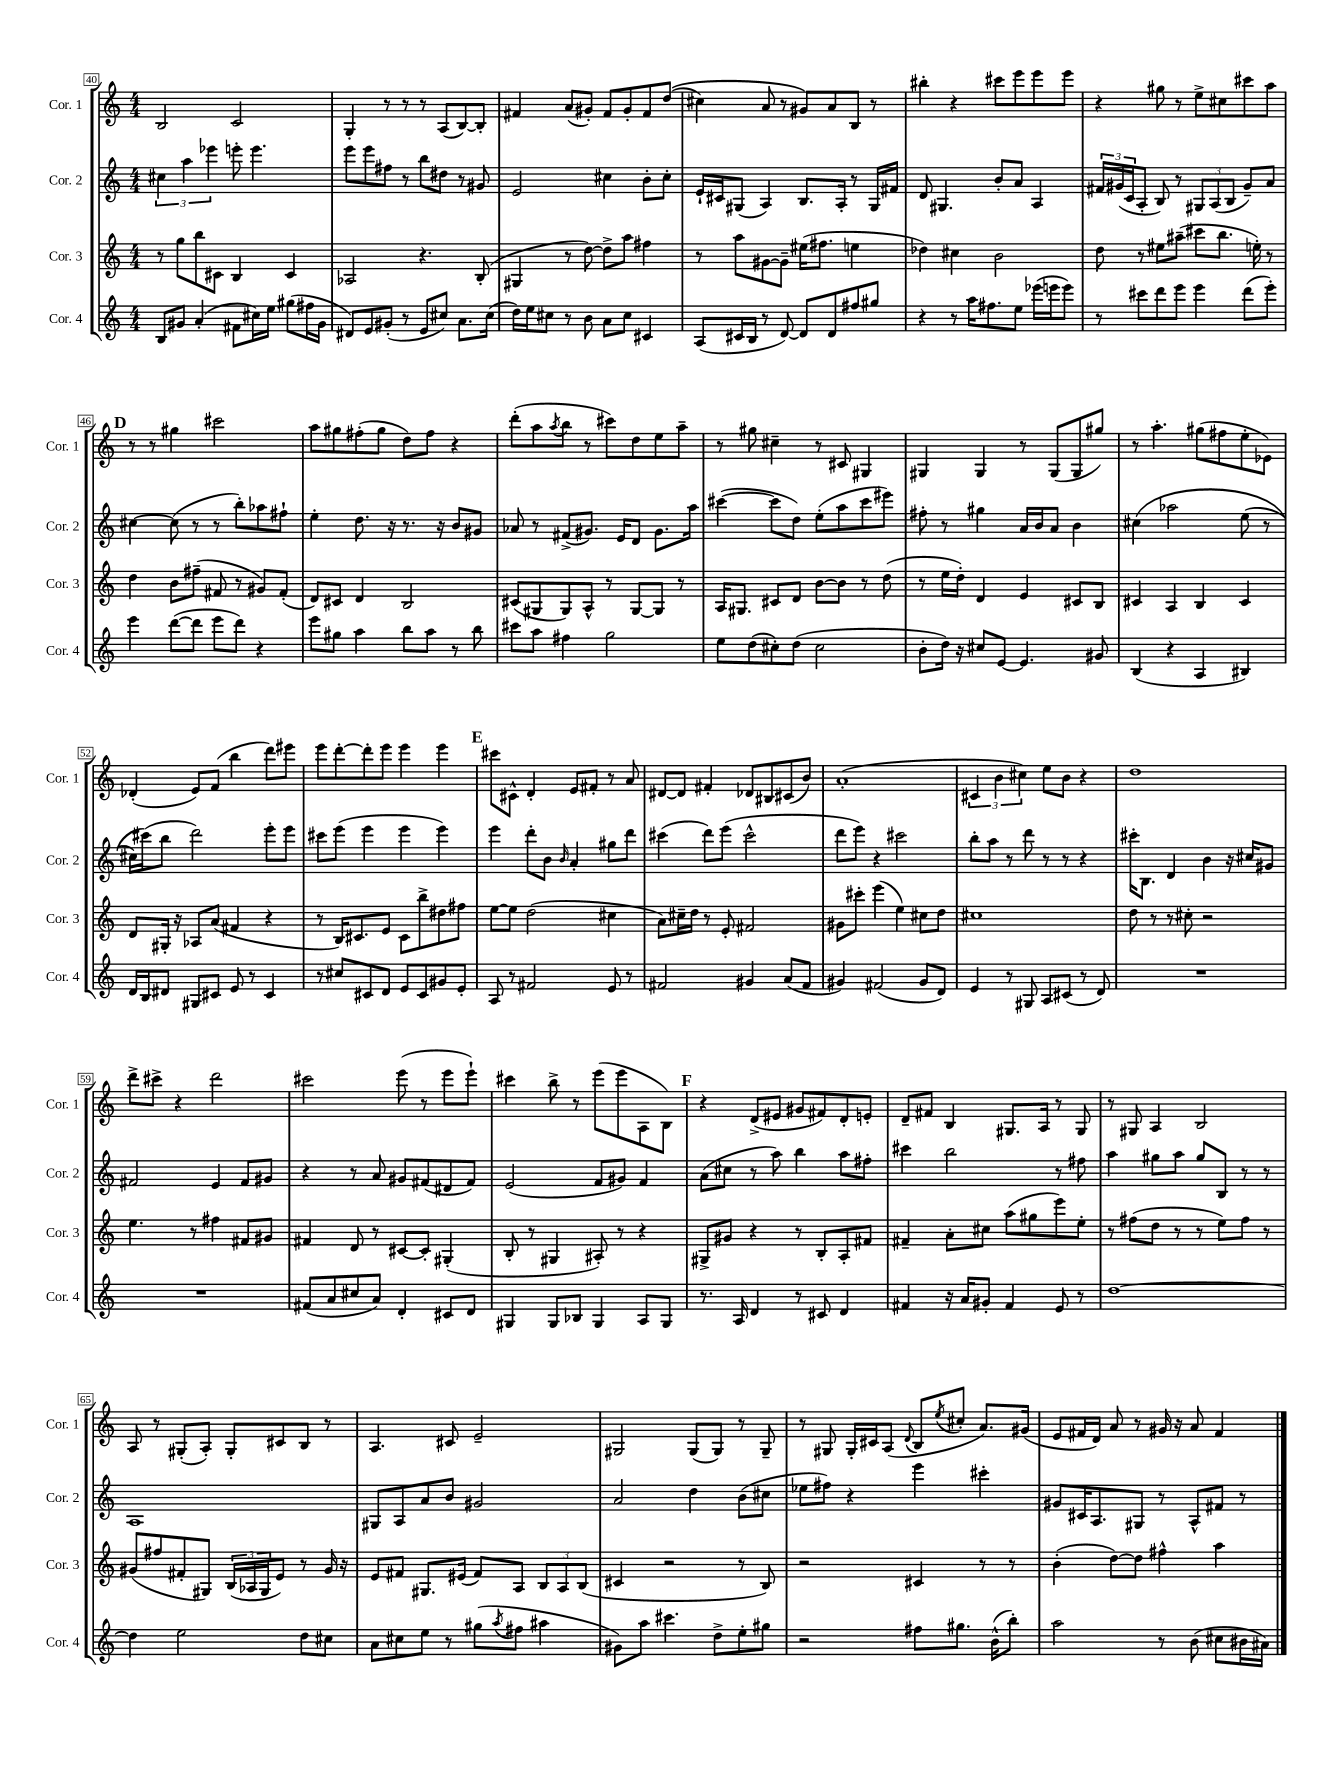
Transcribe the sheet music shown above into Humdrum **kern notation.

**kern	**kern	**kern	**kern
*part4	*part3	*part2	*part1
*staff4	*staff3	*staff2	*staff1
*I"Cor. 4	*I"Cor. 3	*I"Cor. 2	*I"Cor. 1
*I'Cor. 4	*I'Cor. 3	*I'Cor. 2	*I'Cor. 1
*clefG2	*clefG2	*clefG2	*clefG2
*k[]	*k[]	*k[]	*k[]
*M4/4	*M4/4	*M4/4	*M4/4
=40	=40	=40	=40
8B/L	8r	6cc#X\	2B/
8g#X/J	8gg\L	.	.
.	.	6aa\	.
(4a'/	8bb\	.	.
.	.	6eee-X\	.
.	8c#X\J	.	.
8f#X\L	4B/	8eeen'\	2c/
16cc#X\L)	.	4.eee\	.
16ee\JJ	.	.	.
(8gg#X\L	4c#/	.	.
16ff#X\L	.	.	.
16g#\JJ	.	.	.
=41	=41	=41	=41
8d#X/L)	2A-X/	8eee\L	4G'/
8e/	.	8eee\	.
(8g#X'/J	.	8ff#X\J	8r
8r	.	8r	8r
8e/L	4.r	8bb\L	8r
8cc#X/J)	.	8dd#X\J	(8A/L
8.a\L	.	8r	[8B/)
.	(8B'/	8g#X/	8B'/J]
(16cc#\Jk	.	.	.
=42	=42	=42	=42
16dd\LL)	4G#X/	2e/	4f#X/
16ee\J	.	.	.
8cc#X\J	.	.	.
8r	8r	.	(8a/L
8b\	[8dd\)	.	8g#X'/J)
8a\L	8dd^\L]	4cc#X\	8f#/L
8cc#\J	8aa\J	.	8g#'/
4c#X/	4ff#X\	8b'\L	8f#/
.	.	8cc#'\J	((8dd/J
=43	=43	=43	=43
(8A/L	8r	16e`/LL	4cc#X\)
.	.	16c#X/J	.
16c#X/L	8aa\L	(8G#X/J	.
16B/JJ	.	.	.
8r	[8g#X\	4A/)	8a/
[8d/)	8g#~\J]	.	8r
8d/L]	(16ee#X\KL	8.B/L	8g#X/L)
.	8.ff#X\J	.	.
8d/	.	.	8a/
.	.	16A'/Jk	.
8ff#X/	4een\	8r	8B/J
8gg#X/J	.	16G#/LL	8r
.	.	16f#X/JJ	.
=44	=44	=44	=44
4r	4dd-X\)	8d/	4bb#X'\
.	.	4.G#X/	.
8r	4cc#X\	.	4r
16aa\KL	.	.	.
8.ff#X\	.	.	.
.	2b\	8b'/L	8ccc#X\L
8ee\J	.	8a/J	8eee\
(16eee-X\LL	.	4A/	8eee\
16eeen\J	.	.	.
8eee\J)	.	.	8eee\J
=45	=45	=45	=45
8r	8dd\	24f#X/LL	4r
.	.	(24g#X/	.
.	.	24c/J	.
8ccc#X\L	8r	8A'/J	.
8ddd\	8ee#X\L	8B/)	8gg#X\
8eee\J	(8aa#X~\J	8r	8r
4eee\	8ccc#X\L	12G#X/L	8ee^\L
.	.	(12A/	.
.	8.bb\J	.	8cc#X\
.	.	12B/J	.
(8ddd\L	.	8g#~/L)	8ccc#X\
.	16een'\)	.	.
8eee'\J)	8r	8a/J	8aa\J
!!LO:LB:g=z
!!LO:REH:place=s1:t=D
=46	=46	=46	=46
4eee\	4dd\	[4cc#X\	8r
.	.	.	8r
([8ddd\L	8b\L	(8cc#\]	4gg#X\
8ddd\J]	(8ff#X~\J	8r	.
8eee\L	8f#X/	8r	2ccc#X\
8ddd\J)	8r	8bb'\L)	.
4r	8g#X/L)	8aa-X\	.
.	(8f#'/J	8ff#X`\J	.
=47	=47	=47	=47
8eee\L	8d/L)	4ee'\	8aa\L
8gg#X\J	8c#X/J	.	8gg#X\
4aa\	4d/	8.dd\	(8ff#X'\
.	.	.	8gg#\J
.	.	16r	.
8bb\L	2B/	8.r	8dd\L)
8aa\J	.	.	8ff#\J
.	.	16r	.
8r	.	8b/L	4r
8bb\	.	8g#X/J	.
=48	=48	=48	=48
8ccc#X\L	(8c#X/L	8a-X/	(8ddd'\L
8aa\J	8G#X/	8r	8aa\
.	.	.	8qaa/
4ff#X\	8G#/)	(8f#X^/L	8bb\J
.	8A^^/J	8.g#X/J)	8r
2gg\	8r	.	8ccc#X\L)
.	.	16e/KL	.
.	[8G#/L	8d/J	8dd\
.	8G#/J]	8.g#\L	8ee\
.	8r	.	8aa~\J
.	.	16aa\Jk	.
=49	=49	=49	=49
8ee\L	16A/KL	([4ccc#X\	8r
.	8.G#X/J	.	.
(8dd\	.	.	8gg#X\
8cc#X'\)	8c#X/L	8ccc#\L]	4cc#X~\
(8dd\J	8d/J	8dd\J)	.
2cc#\	[8b\L	(8ee'\L	8r
.	8b\J]	8aa\	8c#X/
.	8r	8ccc#\	4G#X/
.	(8dd\	8eee#X\J)	.
=50	=50	=50	=50
8b'\L	8r	8ff#X'\	4G#X/
16dd\Jk)	16ee\LL	8r	.
16r	16dd'\JJ)	.	.
8cc#X/L	4d/	4gg#X\	4G#/
[8e/J	.	.	.
4.e/]	4e/	16a/LL	8r
.	.	16b/J	.
.	.	8a/J	(8G#/L
.	8c#X/L	4b\	8G#/
8g#X/	8B/J	.	8gg#X/J)
=51	=51	=51	=51
(4B/	4c#X/	(4cc#X\	8r
.	.	.	4.aa'\
4r	4A/	2aa-X\	.
4A/	4B/	.	(8gg#X\L
.	.	.	8ff#X\
4B#X/)	4c#/	(8ee\	8ee'\
.	.	8r	8e-X\J)
!!LO:LB:g=z
=52	=52	=52	=52
16d/LL	8d/L	16cc#X\LL)	(4d-X'/
16B/J	.	(16ccc#X\J)	.
8d#X/J	16G#X'/Jk	8bb\J	.
.	16r	.	.
8G#X/L	8A-X/L	2ddd\)	8e/L)
8c#X/J	(8a/J	.	(8f/J
8e/	4f#X/	.	4bb\
8r	.	.	.
4c#/	4r	8eee'\L	8ddd\L)
.	.	8eee\J	8eee#X\J
=53	=53	=53	=53
8r	8r	8ccc#X\L	8eee\L
8cc#X/L	16B/KL)	(8eee\J	[8ddd'\
.	8.c#X/	.	.
8c#X/	.	4eee\	8ddd'\]
8d/J	8e/J	.	8eee\J
8e/L	8c#\L	4eee\	4eee\
8c#/	8bb^\	.	.
8g#X/	8dd#X\	4eee\)	4eee\
8e'/J	8ff#X\J	.	.
!!LO:REH:place=s1:t=E
=54	=54	=54	=54
8A/	[8ee\L	4eee\	8ccc#X\L
8r	8ee\J]	.	8c#X^^\J
2f#X/	(2dd\	8ddd'\L	4d'/
.	.	8b\J	.
.	.	16qqb/	.
.	.	4a'/	8e/L
.	.	.	8f#X'/J
8e/	4cc#X\	8gg#X\L	8r
8r	.	8ddd\J	8a/
=55	=55	=55	=55
2f#X/	8a\L)	(4ccc#X\	[8d#X/L
.	16cc#X~\L	.	8d#/J]
.	16dd\JJ	.	.
.	8r	8ddd\L)	4f#X'/
.	8e'/	(8eee\J	.
4g#X/	2f#X/	2ccc#^^\	8d-X/L
.	.	.	8B#X/
(8a/L	.	.	(8c#X/
8f#/J	.	.	8b/J)
=56	=56	=56	=56
4g#X/)	8g#X\L	8ddd\L	(1a'
.	8ccc#X'\J	8eee\J)	.
(2f#X/	(4eee\	4r	.
.	4ee\)	2ccc#X\	.
8g#/L	8cc#X\L	.	.
8d/J)	8dd\J	.	.
=57	=57	=57	=57
4e/	1cc#X	8bb'\L	6c#X/
.	.	8aa\J	.
.	.	.	6b\
8r	.	8r	.
.	.	.	6cc#X\)
8G#X/	.	8ddd\	.
8A/L	.	8r	8ee\L
(8c#X/J	.	8r	8b\J
8r	.	4r	4r
8d/)	.	.	.
=58	=58	=58	=58
1r	8dd\	16ccc#X'\KL	1dd
.	.	8.B\J	.
.	8r	.	.
.	8r	4d/	.
.	8cc#X'\	.	.
.	2r	4b\	.
.	.	16r	.
.	.	16cc#X/KL	.
.	.	8g#X/J	.
!!LO:LB:g=z
=59	=59	=59	=59
1r	4.ee\	2f#X/	8ddd^\L
.	.	.	8ccc#X^\J
.	.	.	4r
.	8r	.	.
.	4ff#X\	4e/	2ddd\
.	8f#X/L	8f#/L	.
.	8g#X/J	8g#X/J	.
=60	=60	=60	=60
(8f#X/L	4f#X/	4r	2ccc#X\
8a/	.	.	.
8cc#X/	8d/	8r	.
8a/J)	8r	8a/	.
4d'/	[8c#X/L	8g#X/L	(8eee\
.	8c#'/J]	(8f#X/	8r
8c#X/L	(4G#X'/	8d#X/	8eee\L
8d/J	.	8f#/J)	8eee`\J)
=61	=61	=61	=61
4G#X/	8B'/	(2e/	4ccc#X\
.	8r	.	.
8G#/L	4G#X/	.	8bb^\
8B-X/J	.	.	8r
4G#/	8A#X'/)	8f/L	(8eee\L
.	8r	8g#X/J)	8eee\
8A/L	4r	4f/	8A\
8G#/J	.	.	8B\J)
!!LO:REH:place=s1:t=F
=62	=62	=62	=62
8.r	8G#X^/L	(8a\L	4r
.	8g#X/J	8cc#X\J	.
16A/	.	.	.
4d/	4r	8r	(8d^/L
.	.	8aa\)	8e#X/J
8r	8r	4bb\	8g#X/L
8c#X/	8B'/L	.	8f#X/)
4d/	8A'/	8aa\L	8d'/
.	8f#X/J	8ff#X'\J	8en'/J
=63	=63	=63	=63
4f#X/	4f#X~/	4ccc#X\	8d~/L
.	.	.	8f#X/J
16r	8a'\L	2bb\	4B/
16a/KL	.	.	.
8g#X'/J	8cc#X\J	.	.
4f#/	(8aa\L	.	8.G#X/L
.	8gg#X\	.	.
.	.	.	16A/Jk
8e/	8eee\)	8r	8r
8r	8ee'\J	8ff#X\	8G#/
=64	=64	=64	=64
[1dd	8r	4aa\	8r
.	(8ff#X\L	.	8G#X/
.	8dd\J	8gg#X\L	4A/
.	8r	8aa\J	.
.	8r	8gg#/L	2B/
.	8ee\L)	8B/J	.
.	8ff#\J	8r	.
.	8r	8r	.
!!LO:LB:g=z
=65	=65	=65	=65
4dd\]	(8g#X/L	1A	8A/
.	8ff#X/	.	8r
2ee\	8f#X'/	.	(8G#X'/L
.	8G#X/J)	.	8A'/J)
.	(24B/LL	.	8G#'/L
.	24A-X/	.	.
.	24G#/J	.	.
.	8e/J)	.	8c#X/
8dd\L	8r	.	8B/J
8cc#X\J	16g#/	.	8r
.	16r	.	.
=66	=66	=66	=66
8a\L	8e/L	8G#X/L	4.A/
8cc#X\	8f#X/J	8A/	.
8ee\J	8.G#X/L	8a/	.
8r	.	8b/J	8c#X/
.	(16e#X/Jk	.	.
(8gg#X\L	8f#/L)	2g#X/	2e~/
8qaa/	.	.	.
8ff#X\J	8A/J	.	.
4aa#X\	12B/L	.	.
.	12A/	.	.
.	(12B/J	.	.
=67	=67	=67	=67
8g#X\L)	4c#X/	2a/	2G#X/
8aa\J	.	.	.
4.ccc#X\	2r	.	.
.	.	4dd\	(8G#/L
8dd^\L	.	.	8G#/J)
8ee'\	8r	(8b\L	8r
8gg#X\J	8B/)	8cc#X\J	8G#~/
=68	=68	=68	=68
2r	2r	8ee-X\L	8r
.	.	8ff#X\J)	8G#X/
.	.	4r	16G#'/LL
.	.	.	16c#X/J
.	.	.	(8A/J
.	.	.	8qqd/
8ff#X\L	4c#X/	4eee\	8B/L
.	.	.	8qee/
8.gg#X\J	.	.	8cc#X'/J
.	8r	4ccc#X'\	8.a/L)
(16b^^\KL	.	.	.
8bb'\J)	8r	.	.
.	.	.	(16g#X/Jk
=69	=69	=69	=69
2aa\	(4b'\	8g#X/L	8e/L
.	.	16c#X/K	16f#X/L
.	.	8.A/	16d/JJ)
.	[8dd\L)	.	8a/
.	8dd\J]	8G#X/J	8r
8r	4ff#X^^\	8r	16g#X/
.	.	.	16r
(8b\	.	8A^^/L	8a/
8cc#X\L	4aa\	8f#X/J	4f#/
16b#X\L	.	8r	.
16a#X\JJ)	.	.	.
==	==	==	==
*-	*-	*-	*-
